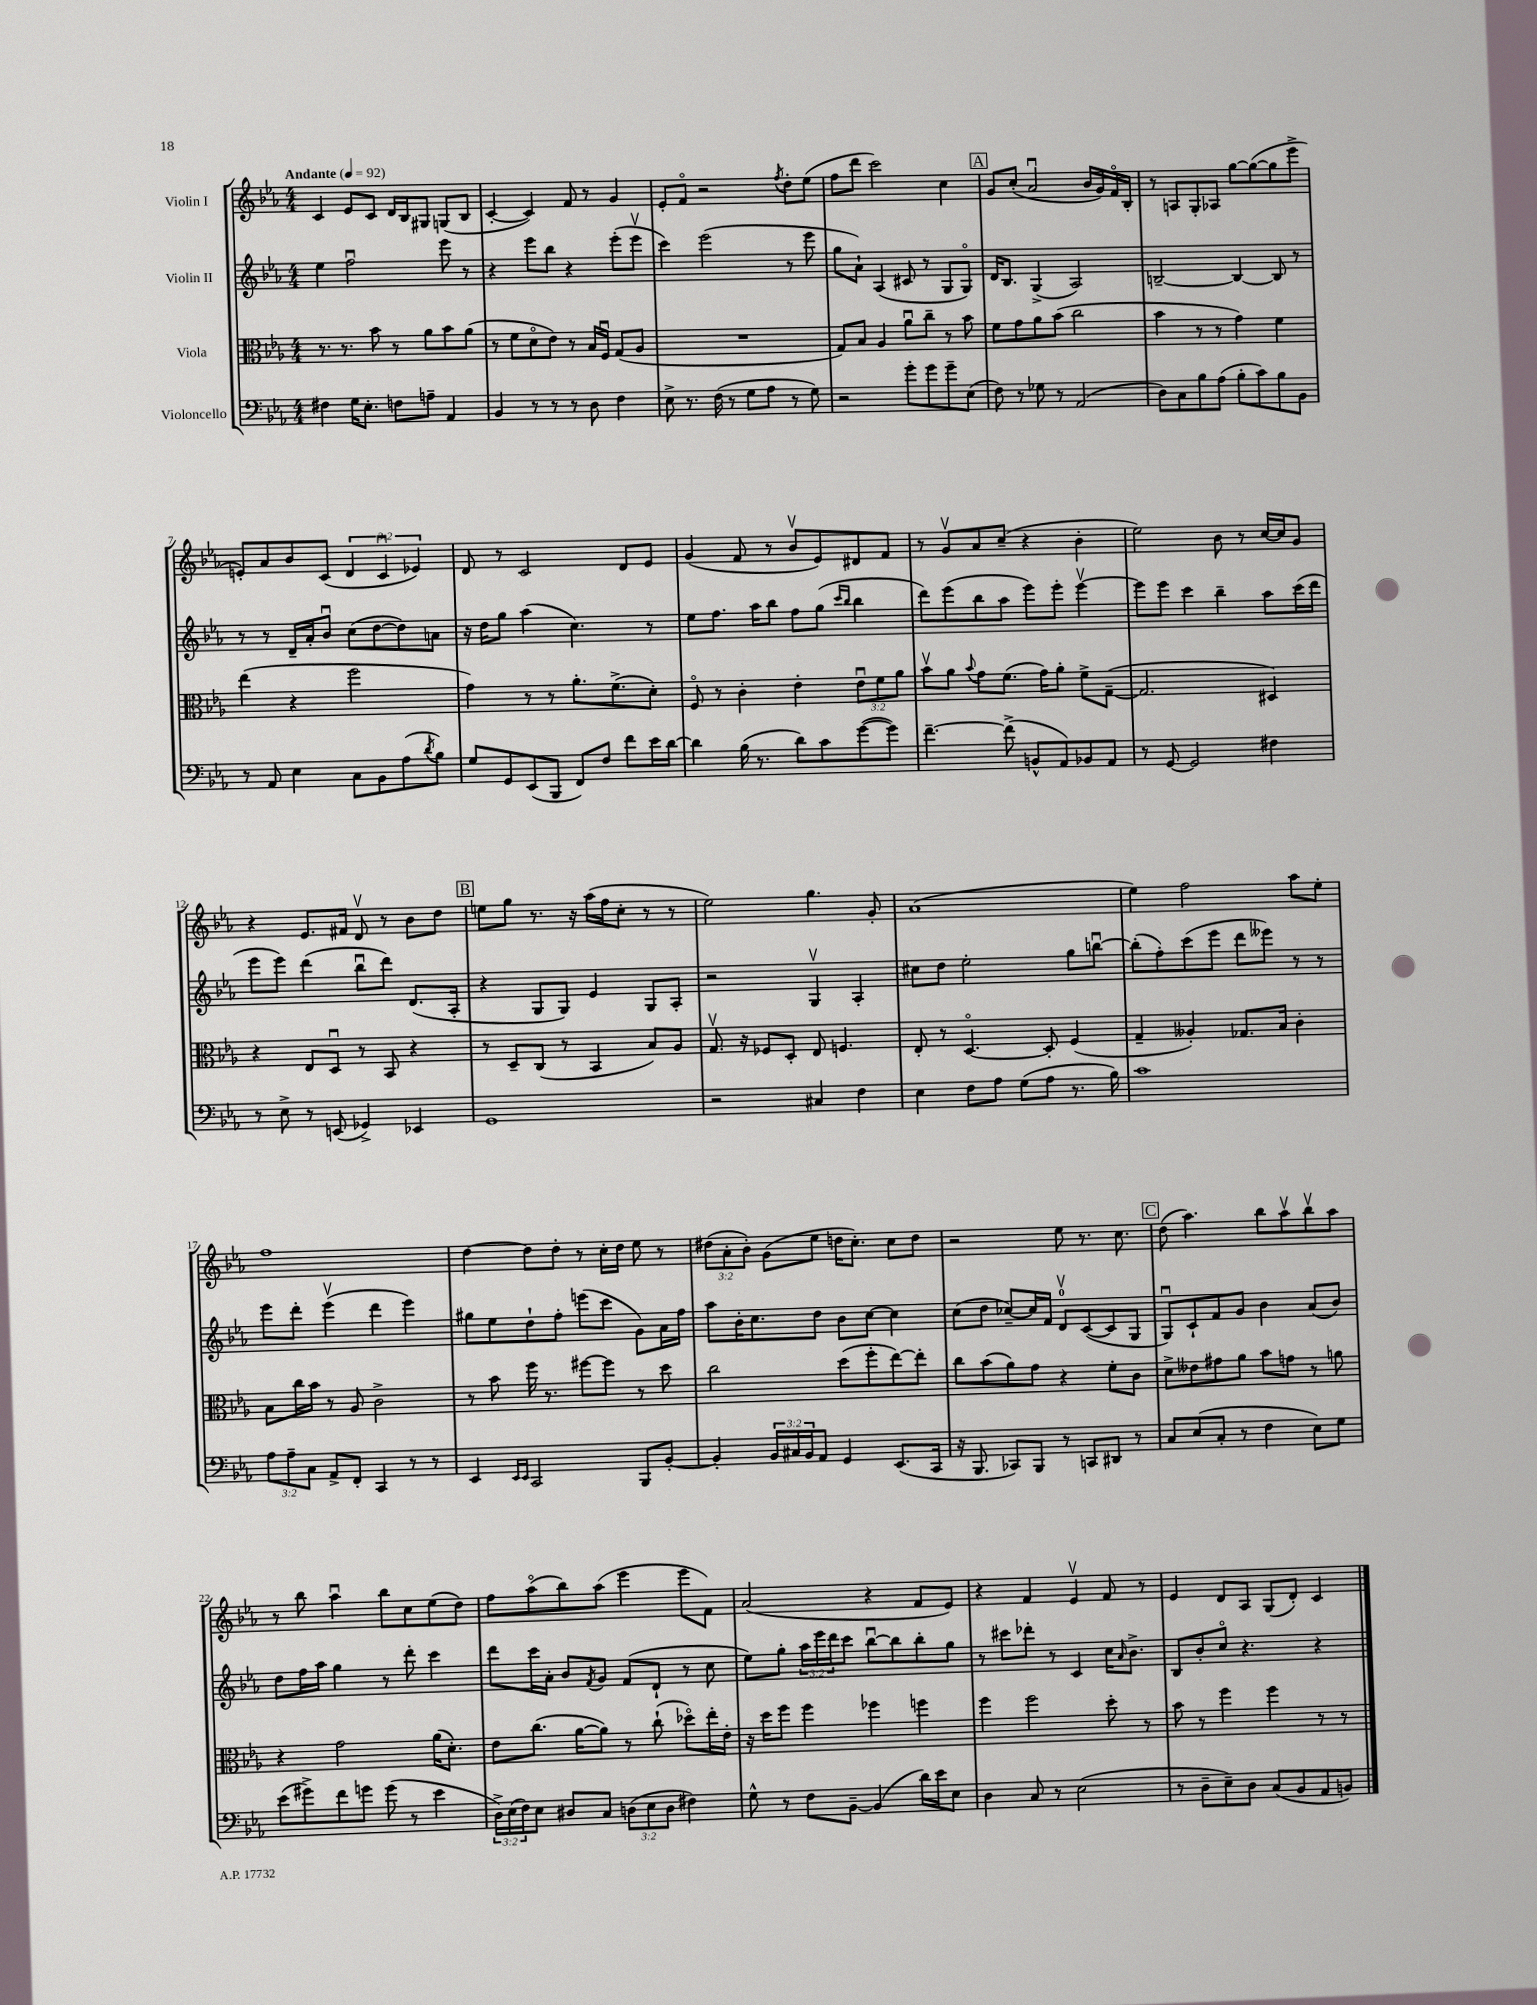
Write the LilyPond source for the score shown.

<<
\new StaffGroup <<
\new Staff = "s0" \with { instrumentName = "Violin I" } {
    \clef treble \key ees \major \numericTimeSignature \time 4/4 \override Staff.TupletNumber.text = #tuplet-number::calc-fraction-text \tempo "Andante" 4 = 92
    c'4 ees'8 c'8 d'16 bes16 gis8 g8( bes8 |
    c'4~-. c'4) f'8 r8 g'4 |
    ees'8-. f'8\flageolet r2 \acciaccatura { f''8 } d''8-. ees''8( |
    f''8 d'''8 c'''2) c''4 |
    \mark \markup { \box "A" } g'8 c''8-.( aes'2\downbow bes'16 g'16) f'16\flageolet bes16-. |
    r8 a8 g8-. aes8 g''8~ g''8~( g''8 ees'''8-> |
    e'8-.) aes'8 bes'8 c'8( \tuplet 3/2 { d'4 c'4\downbow ees'4) } |
    d'8 r8 c'2 d'8 ees'8 |
    g'4( f'8 r8 bes'8\upbow ees'8) dis'8 f'8 |
    r8 g'8\upbow aes'8 c''8--( r4 bes'4-. |
    ees''2) bes'8 r8 c''16~ c''16 g'8 |
    r4 ees'8. fis'16 d'8\upbow r8 bes'8 d''8 |
    \mark \markup { \box "B" } e''8 g''8 r8. r16 aes''16( f''16 c''8-. r8 r8 |
    ees''2) g''4. g'8-. |
    aes'1( |
    ees''4) f''2 aes''8 ees''8-. |
    f''1 |
    d''4~ d''8 d''8-. r8 c''16-. d''16 ees''8 r8 |
    \tuplet 3/2 { dis''8( aes'8-. bes'8-.) } g'8( ees''8 d''16 c''8.-.) c''8 d''8 |
    r2 ees''8 r8. c''8. |
    \mark \markup { \box "C" } d''8( aes''4.) bes''8 aes''8\upbow bes''8\upbow aes''8 |
    r8 bes''8 aes''4\downbow bes''8 c''8 ees''8( d''8) |
    f''8 aes''8\flageolet( bes''8) aes''8( ees'''4 ees'''8 f'8) |
    aes'2( r4 f'8 ees'8) |
    r4 f'4 ees'4\upbow f'8 r8 |
    ees'4 d'8 aes8 g8( d'8-.) c'4 \bar "|." |
}
\new Staff = "s1" \with { instrumentName = "Violin II" } {
    \clef treble \key ees \major \numericTimeSignature \time 4/4 \override Staff.TupletNumber.text = #tuplet-number::calc-fraction-text
    ees''4 f''2\downbow ees'''8 r8 |
    r4 ees'''8 bes''8 r4 ees'''8-.( ees'''8\upbow |
    c'''4) ees'''2( r8 ees'''8 |
    g''8 aes'8-!) aes4( cis'8 r8 g8 g8\flageolet) |
    \mark \markup { \box "A" } d'16 bes8. g4->( aes2) |
    b2~-- b4~ b8 r8 |
    r8 r8 d'16-- aes'16-. bes'8\downbow c''8( d''8~ d''8) a'8 |
    r16 d''16 g''8 aes''4( c''4.) r8 |
    ees''8 f''8. aes''16 bes''8 f''8 g''8( \grace { c'''16 bes''16 } bes''4 |
    d'''8) ees'''8( bes''8 aes''8 ees'''8) ees'''8-. ees'''4~\upbow |
    ees'''8 ees'''8 c'''4 bes''4-- aes''8 c'''16( d'''16 |
    ees'''8 ees'''8) d'''4( bes''8\downbow d'''8) d'8.( aes16-. |
    \mark \markup { \box "B" } r4 g8 g8) ees'4 g8 aes8-. |
    r2 g4\upbow aes4-. |
    cis''8 d''8 ees''2-. g''8 b''8~\downbow |
    b''8-.( f''8-.) c'''8( ees'''8 d'''8 eeses'''8) r8 r8 |
    ees'''8 d'''8-. ees'''4\upbow( d'''4 ees'''4) |
    gis''8 ees''8 d''8-! f''8-. e'''8( c'''8 g'8) aes'16 f''16 |
    aes''8 bes'16-. c''8. d''8 bes'8 c''8~ c''4 |
    c''8( d''8 ces''8~--) ces''16 f'16 d'8-0\upbow c'8~( c'8 g8 |
    \mark \markup { \box "C" } g8\downbow) c'8-! f'8 g'8 bes'4 aes'8( bes'8) |
    d''8 f''16 aes''16 g''4 r8 d'''8-. c'''4 |
    d'''8 c'''16 aes'16-. bes'8 \acciaccatura { f'8 } g'8 f'8( d'8-! r8 c''8 |
    ees''8) g''8-. \tuplet 3/2 { aes''16 ees'''16 d'''16 } c'''8 bes''8~\downbow bes''8 bes''8-. g''8 |
    r8 cis'''8 des'''8-. r8 c'4 c''16 \grace { aes'16 } bes'8.-> |
    bes8 bes'8-. c''8\flageolet r4. r4 \bar "|." |
}
\new Staff = "s2" \with { instrumentName = "Viola" } {
    \clef alto \key ees \major \numericTimeSignature \time 4/4 \override Staff.TupletNumber.text = #tuplet-number::calc-fraction-text
    r8. r8. bes'8 r8 aes'8 bes'8 aes'8( |
    r8 f'8 d'8\flageolet ees'8) r8 bes16 f16\downbow g8( aes8 |
    R1 |
    g8) bes8 aes4 aes'8\downbow c''8-- r8 bes'8 |
    \mark \markup { \box "A" } f'8 g'8 aes'8 bes'8( c''2 |
    bes'4 r8 r8 g'4) f'4 |
    ees''4( r4 f''2 |
    g'4) r8 r8 aes'8.-. f'8.->( d'8-.) |
    f8\flageolet r8 c'4-. ees'4-. \tuplet 3/2 { ees'8\downbow f'8 aes'8 } |
    bes'8\upbow aes'8 \appoggiatura { bes'8 } g'8 f'8.( g'16) aes'8-. f'8-> g8~--( |
    g2. dis4) |
    r4 ees8 d8\downbow r8 bes,8 r4 |
    \mark \markup { \box "B" } r8 d8-- c8( r8 bes,4 bes8) aes8 |
    g8.\upbow r16 fes8 d8-. ees8 f4. |
    ees8-. r8 d4.~\flageolet d8-. f4( |
    g4-- aeses4-.) ges8. bes16 c'4-. |
    bes8 c''16 bes'16 r8 aes8 c'2-> |
    r8 bes'8 f''16 r8. fis''8~ fis''8 r8 d''8 |
    c''2 d''8( f''8-. ees''8~) ees''8-. |
    c''8 bes'8( aes'8) g'8 r4 f'8-. c'8 |
    \mark \markup { \box "C" } d'8-> eeses'8 gis'8 aes'8 bes'8 g'8 r8 a'8 |
    r4 g'2 aes'16( d'8.-.) |
    ees'8 c''8.( aes'16~ aes'8) r8 c''8-!( des''8\flageolet) ees''16-. ees'16-. |
    r16 d''16 f''8 f''4 fes''4 f''4 |
    f''4 f''2 d''8-. r8 |
    bes'8 r8 f''4 f''4 r8 r8 \bar "|." |
}
\new Staff = "s3" \with { instrumentName = "Violoncello" } {
    \clef bass \key ees \major \numericTimeSignature \time 4/4 \override Staff.TupletNumber.text = #tuplet-number::calc-fraction-text
    fis4 g16 ees8.-. f8 a8-- aes,4 |
    bes,4 r8 r8 r8 d8 f4 |
    ees8-> r8. f16( r8 g8 aes8 r8 g8) |
    r2 g'8-. g'8 g'8-- ees8( |
    \mark \markup { \box "A" } f8) r8 ges8 r8 aes,2( |
    d8) c8 bes8 aes8( bes8-. c'8) bes8 bes,8 |
    r8 aes,8 ees4 c8 bes,8 aes8( \acciaccatura { d'8 } bes8) |
    g8 g,8 ees,8( bes,,8 f,8) f8 f'8 ees'16 d'16~ |
    d'4 bes16( r8. d'8) c'8 g'8~( g'8) |
    f'4.~-- f'8->( b,8-^ aes,8) bes,8 aes,8 |
    r8 g,8~ g,2 fis4 |
    r8 ees8-> r8 e,8( ges,4->) ees,4 |
    \mark \markup { \box "B" } g,1 |
    r2 cis4 f4 |
    ees4 f8 aes8 g8( aes8 r8. bes16) |
    c'1 |
    \tuplet 3/2 { aes8 aes8-- c8 } aes,8-> f,8-. c,4 r8 r8 |
    ees,4 \grace { ees,16 ees,16 } c,2 bes,,8 bes,8~-. |
    bes,4-. \tuplet 3/2 { bes,16 cis16 bes,16 } aes,8 g,4 ees,8.( c,16 |
    r16 bes,,8. ces,8) bes,,8 r8 c,8 dis,8 r8 |
    \mark \markup { \box "C" } c8 ees8( c8-. r8 f4 ees8) g8 |
    ees'8( gis'8->) f'8 g'8 g'8( r8 ees'4 |
    \tuplet 3/2 { d16->) ees16( f16) } ees8 dis8 c8 \tuplet 3/2 { d8( ees8 d8 } fis4) |
    g8-^ r8 f8 bes,8~-- bes,4( d'16) ees'16 ees8 |
    d4 c8 r8 ees2( |
    r8 d8-- ees8--) d8 c8( bes,8 aes,8 b,8) \bar "|." |
}
>>
>>
